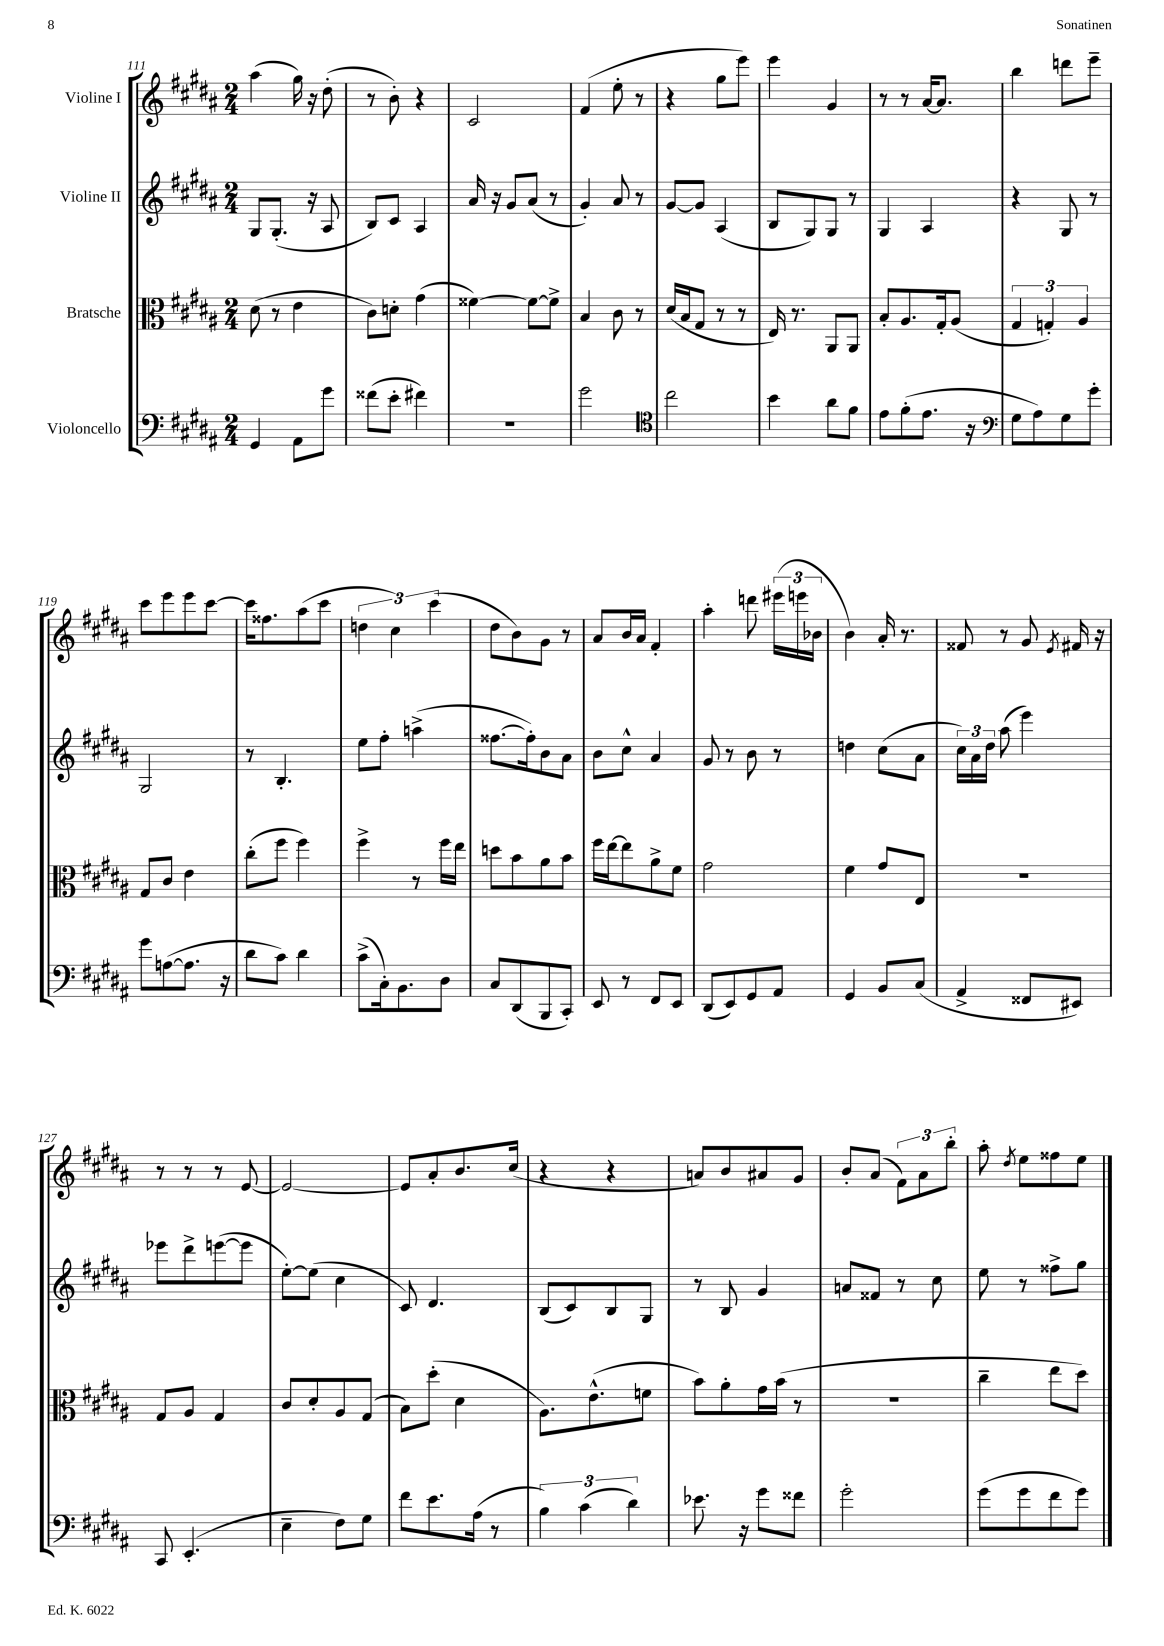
<<
\new StaffGroup <<
\new Staff = "s0" \with { instrumentName = "Violine I" } {
    \clef treble \key b \major \numericTimeSignature \time 2/4
    \autoBeamOff ais''4( gis''16) r16 dis''8-.( |
    r8 b'8-.) r4 |
    cis'2 |
    fis'4( e''8-. r8 |
    r4 gis''8[ e'''8]) |
    e'''4 gis'4 |
    r8 r8 ais'16[~ ais'8.] |
    b''4 d'''8[ e'''8]-- |
    cis'''8[ e'''8 e'''8 cis'''8]~ |
    cis'''16[ fisis''8. ais''8( cis'''8] |
    \tuplet 3/2 { d''4 cis''4) cis'''4( } |
    dis''8[ b'8) gis'8] r8 |
    ais'8[ b'16 ais'16] fis'4-. |
    ais''4-. d'''8 \tuplet 3/2 { eis'''16[( e'''16 bes'16] } |
    b'4) ais'16-. r8. |
    fisis'8 r8 gis'8 \acciaccatura { e'8 } fis'16 r16 |
    r8 r8 r8 e'8~ |
    e'2~ |
    e'8[ ais'8-. b'8. cis''16]( |
    r4 r4 |
    a'8[) b'8 ais'8 gis'8] |
    b'8[-. ais'8]( \tuplet 3/2 { fis'8[) ais'8 b''8]-. } |
    ais''8-. \acciaccatura { dis''8 } e''8[ fisis''8 e''8] \bar "|." |
}
\new Staff = "s1" \with { instrumentName = "Violine II" } {
    \clef treble \key b \major \numericTimeSignature \time 2/4
    \autoBeamOff gis8[ gis8.]-.( r16 ais8 |
    b8[) cis'8] ais4 |
    ais'16 r16 gis'8[ ais'8]( r8 |
    gis'4-.) ais'8 r8 |
    gis'8[~ gis'8] ais4( |
    b8[ gis8) gis8] r8 |
    gis4 ais4 |
    r4 gis8 r8 |
    gis2 |
    r8 b4.-. |
    e''8[ fis''8]-. a''4->( |
    fisis''8.[~ fisis''16-.) b'8 ais'8] |
    b'8[ cis''8]-^ ais'4 |
    gis'8 r8 b'8 r8 |
    d''4 cis''8[( ais'8] |
    \tuplet 3/2 { cis''16[) ais'16 dis''16] } ais''8( e'''4) |
    ees'''8[ dis'''8-> e'''8~( e'''8] |
    e''8[~-.) e''8]( cis''4 |
    cis'8) dis'4. |
    b8[( cis'8) b8 gis8] |
    r8 b8 gis'4 |
    a'8[ fisis'8] r8 cis''8 |
    e''8 r8 fisis''8[-> gis''8] \bar "|." |
}
\new Staff = "s2" \with { instrumentName = "Bratsche" } {
    \clef alto \key b \major \numericTimeSignature \time 2/4
    \autoBeamOff dis'8( r8 e'4 |
    cis'8[) d'8]-. gis'4( |
    fisis'4~) fisis'8[~ fisis'8]-> |
    b4 cis'8 r8 |
    dis'16[( b16 gis8] r8 r8 |
    e16) r8. ais,8[ ais,8] |
    b8[-. ais8. gis16-. ais8]( |
    \tuplet 3/2 { gis4 g4-.) ais4 } |
    gis8[ cis'8] e'4 |
    cis''8[-.( fis''8] fis''4) |
    fis''4-> r8 fis''16[ e''16] |
    d''8[ b'8 ais'8 b'8] |
    fis''16[ e''16~ e''8 ais'8-> fis'8] |
    gis'2 |
    fis'4 gis'8[ e8] |
    R2 |
    gis8[ ais8] gis4 |
    cis'8[ dis'8-. ais8 gis8]( |
    b8[) dis''8]-.( dis'4 |
    ais8.[) e'8.-^( f'8] |
    b'8[) ais'8-. gis'16 b'16]( r8 |
    R2 |
    cis''4-- e''8[ dis''8]) \bar "|." |
}
\new Staff = "s3" \with { instrumentName = "Violoncello" } {
    \clef bass \key b \major \numericTimeSignature \time 2/4
    \autoBeamOff gis,4 ais,8[ gis'8] |
    fisis'8[( e'8]-. fis'4) |
    R2 |
    gis'2 |
    \clef tenor cis''2 |
    b'4 ais'8[ fis'8] |
    e'8[ fis'8-.( e'8.] r16 |
    \clef bass gis8[ ais8) gis8 gis'8]-. |
    gis'8[ a8~( a8.] r16 |
    dis'8[ cis'8]) dis'4 |
    cis'8[->( cis16-.) b,8. dis8] |
    cis8[ dis,8( b,,8 cis,8]-.) |
    e,8 r8 fis,8[ e,8] |
    dis,8[( e,8) gis,8 ais,8] |
    gis,4 b,8[ cis8]( |
    ais,4-> fisis,8[ eis,8]) |
    cis,8 e,4.-.( |
    e4-- fis8[) gis8] |
    fis'8[ e'8. ais16]( r8 |
    \tuplet 3/2 { b4) cis'4( dis'4) } |
    ees'8. r16 gis'8[ fisis'8] |
    gis'2-. |
    gis'8[( gis'8 fis'8 gis'8]) \bar "|." |
}
>>
>>
\layout { \context { \Score currentBarNumber = #111 } }
